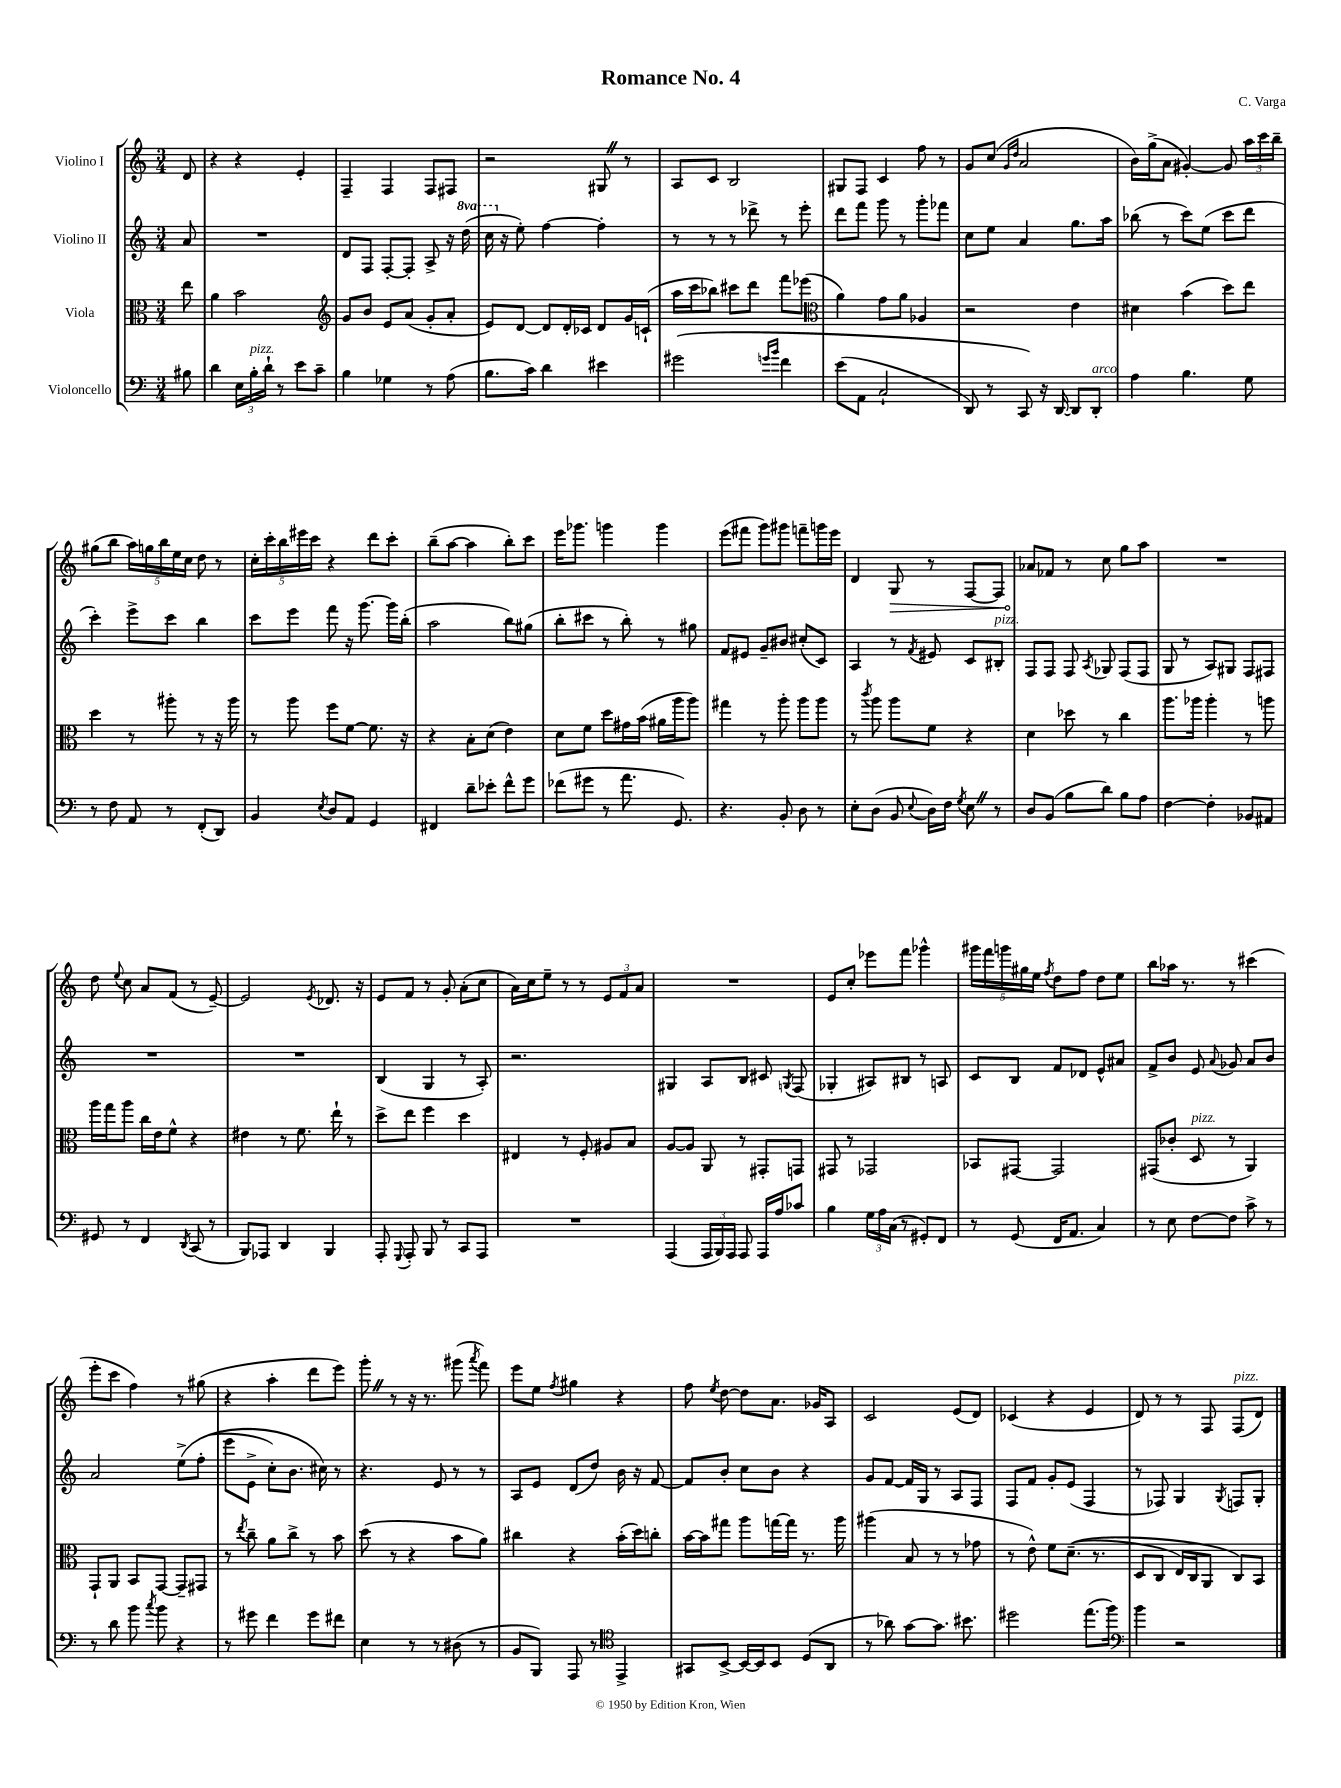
\header { title = "Romance No. 4" composer = "C. Varga" }
<<
\new StaffGroup <<
\new Staff = "s0" \with { instrumentName = "Violino I" } {
    \clef treble \key c \major \numericTimeSignature \time 3/4 \partial 8
    \autoBeamOff d'8 |
    r4 r4 e'4-. |
    f4-- f4 f8[ fis8] |
    r2 gis8 \once \override BreathingSign.text = \markup { \musicglyph "scripts.caesura.straight" } \breathe r8 |
    a8[ c'8] b2 |
    gis8[ f8] c'4 f''8 r8 |
    g'8[ c''8]( \grace { g'16[ d''16] } a'2 |
    b'16[) g''16->( a'8] gis'4~-.) gis'8 \tuplet 3/2 { a''16[ c'''16 b''16]-- } |
    gis''8[( b''8] \tuplet 5/4 { a''16[) g''16 b''16 e''16 c''16] } d''8 r8 |
    \tuplet 5/4 { c''16[-. c'''16-. b''16 eis'''16 c'''16] } r4 d'''8[ c'''8]-. |
    b''8[--( a''8]~ a''4 b''8[-.) c'''8] |
    e'''16[ ges'''8.] g'''4 g'''4 |
    e'''8[( fis'''8] g'''8[) gis'''8] f'''8[-- g'''16 e'''16] |
    d'4 \once \override Hairpin.circled-tip = ##t g8\> r8 f8[~ f8] |
    aes'8[\! fes'8] r8 c''8 g''8[ a''8] |
    R2. |
    d''8 \appoggiatura { e''8 } c''8 a'8[ f'8]( r8 e'8~--) |
    e'2 \acciaccatura { e'8 } des'8. r16 |
    e'8[ f'8] r8 g'8-. a'8[-.( c''8] |
    a'16[) c''16 e''8]-- r8 r8 \tuplet 3/2 { e'8[ f'8 a'8] } |
    R2. |
    e'8[ c''8]-. ees'''8[ f'''8] ges'''4-^ |
    \tuplet 5/4 { gis'''16[ f'''16 g'''16 gis''16 e''16] } \acciaccatura { f''8 } d''8[ f''8] d''8[ e''8] |
    b''8[ aes''16] r8. r8 cis'''4( |
    e'''8[-. c'''8] f''4) r8 gis''8( |
    r4 a''4-. d'''8[ e'''8]) |
    g'''8-. \once \override BreathingSign.text = \markup { \musicglyph "scripts.caesura.straight" } \breathe r8 r16 r8. gis'''8( \acciaccatura { a'''8 } f'''8) |
    e'''8[ e''8] \acciaccatura { f''8 } gis''4 r4 |
    f''8 \acciaccatura { e''8 } d''8~ d''8[ a'8.] ges'16[ a8] |
    c'2 e'8[( d'8]) |
    ces'4( r4 e'4 |
    d'8) r8 r8 f8 f8[^\markup { \italic "pizz." }( d'8]) \bar "|." |
}
\new Staff = "s1" \with { instrumentName = "Violino II" } {
    \clef treble \key c \major \numericTimeSignature \time 3/4 \set Staff.ottavationMarkups = #ottavation-simple-ordinals \partial 8
    \autoBeamOff a'8 |
    R2. |
    d'8[ f8] f8[~-. f8]-. a8-> r16 \ottava #1 d'''16( |
    c'''16 \ottava #0 r16 e''8-.) f''4~ f''4-. |
    r8 r8 r8 des'''8-> r8 e'''8-. |
    d'''8[ f'''8] g'''8 r8 g'''8[-. fes'''8] |
    c''8[ e''8] a'4 g''8.[ a''16] |
    bes''8( r8 c'''8[) e''8]( c'''8[ d'''8] |
    c'''4-.) e'''8[-> c'''8] b''4 |
    c'''8[ e'''8] f'''8 r16 g'''8.~ g'''16[ b''16]-.( |
    a''2 b''8[) gis''8]( |
    b''8[-. cis'''8] r8 b''8-.) r8 gis''8 |
    f'8[ eis'8] g'8[-- bis'8] cis''8[-.( c'8]) |
    a4 r8 \acciaccatura { f'8 } eis'8 c'8[ bis8]-.^\markup { \italic "pizz." } |
    f8[ f8] f8 \acciaccatura { a8 } ges8 f8[( f8] |
    g8 r8 a8[) gis8] f8[ fis8] |
    R2. |
    R2. |
    b4( g4 r8 a8-.) |
    r2. |
    gis4 a8[ b8] cis'8 \acciaccatura { g8 } f8( |
    ges4-. ais8[) bis8] r8 a8 |
    c'8[ b8] f'8[ des'8] e'8[-^ ais'8] |
    f'8[-> b'8] e'8 \appoggiatura { a'8 } ges'8 a'8[ b'8] |
    a'2 e''8[->\( f''8]-.( |
    e'''8[ e'8]-> c''8[-.) b'8.] cis''16\) r8 |
    r4. e'8 r8 r8 |
    a8[ e'8] d'8[( d''8]) b'16 r16 f'8~ |
    f'8[ b'8]-. c''8[ b'8] r4 |
    g'8[ f'8]~ f'16[ g16] r8 a8[ f8] |
    f8[ f'8] g'8[-. e'8]( f4 |
    r8 fes8) g4 \acciaccatura { g8 } f8[ g8]-. \bar "|." |
}
\new Staff = "s2" \with { instrumentName = "Viola" } {
    \clef alto \key c \major \numericTimeSignature \time 3/4 \partial 8
    \autoBeamOff e''8 |
    a'4 b'2 |
    \clef treble g'8[ b'8] e'8[ a'8]( g'8[-. a'8]-. |
    e'8[) d'8]~ d'8[ d'16-. ces'16] d'8[ g'16 c'16]-!( |
    a''16[ c'''16 bes''8]) cis'''8[ d'''8] f'''8[ ees'''8]( |
    \clef alto a'4) g'8[ a'8] aes4 |
    r2 e'4 |
    dis'4 b'4( d''8[) e''8] |
    d''4 r8 ais''8-. r8 r16 ais''16 |
    r8 a''8 f''8[ f'8]~ f'8. r16 |
    r4 b8[-. d'8]( e'4) |
    d'8[ f'8] d''8[ gis'16 b'16]( ais'16[ a''16 a''8]) |
    gis''4 r8 a''8-. a''8[ a''8] |
    r8 \acciaccatura { c'''8 } a''8 a''8[ f'8] r4 |
    d'4 des''8 r8 c''4 |
    a''8.[ aes''16] aes''4-. r8 a''8 |
    a''16[ g''16 a''8] c''16[ e'16 f'8]-^ r4 |
    eis'4 r8 f'8. e''16-! r8 |
    d''8[-> e''8] f''4 d''4 |
    eis4 r8 f8-. ais8[ b8] |
    a8[~ a8] a,8 r8 gis,8[-. g,8] |
    gis,8 r8 ges,2 |
    bes,8[ gis,8]~ gis,2 |
    gis,8[( ces'8]-. d8^\markup { \italic "pizz." } r8 a,4) |
    g,8[-! a,8] b,8[ g,8]~ g,8[-- gis,8] |
    r8 \acciaccatura { e''8 } c''8-- a'8[ c''8]-> r8 b'8 |
    d''8( r8 r4 b'8[ a'8]) |
    cis''4 r4 b'16[-.( d''16) c''8]-. |
    b'16[~ b'16 gis''8] a''8[ g''16~ g''16] r8. a''16 |
    ais''4( b8 r8 r8 ges'8 |
    r8 e'8-^) f'8[ d'8.]--(\( r8. |
    d8[ c8] e16[) c16 a,8] c8[\) b,8] \bar "|." |
}
\new Staff = "s3" \with { instrumentName = "Violoncello" } {
    \clef bass \key c \major \numericTimeSignature \time 3/4 \partial 8
    \autoBeamOff bis8 |
    d'4 \tuplet 3/2 { e16[ b16-.^\markup { \italic "pizz." } d'16]-! } r8 e'8[ c'8]-- |
    b4 ges4 r8 a8( |
    b8.[ c'16]) d'4 eis'4 |
    gis'2\( \grace { g'16[ b'16] } f'4 |
    e'8[( a,8] c2-! |
    d,8) r8 c,8\) r16 d,16~ d,8[ d,8]-.^\markup { \italic "arco" } |
    a4 b4. g8 |
    r8 f8 a,8 r8 f,8[-.( d,8]) |
    b,4 \acciaccatura { e8 } d8[ a,8] g,4 |
    fis,4 d'8[-- ees'8]-. f'8[-^ g'8] |
    fes'8[( gis'8] r8 a'8. g,8.) |
    r4. b,8-. d8 r8 |
    e8[-. d8]( b,8 \appoggiatura { e8 } d16[) f16] \acciaccatura { g8 } e8 \once \override BreathingSign.text = \markup { \musicglyph "scripts.caesura.straight" } \breathe r8 |
    d8[ b,8]( b8[ d'8]) b8[ a8] |
    f4~ f4-. bes,8[ ais,8] |
    gis,8 r8 f,4 \acciaccatura { d,8 } c,8( r8 |
    b,,8[) aes,,8] d,4 b,,4 |
    a,,8-. \appoggiatura { g,,8 } a,,8-. b,,8 r8 c,8[ a,,8] |
    R2. |
    a,,4( \tuplet 3/2 { a,,16[ b,,16) a,,16] } a,,8 a,,16[ a16 ces'8] |
    b4 \tuplet 3/2 { g16[ a16 c16]( } r8 gis,8[-.) f,8] |
    r8 g,8( f,16[ a,8.] c4) |
    r8 e8 f8[~ f8] c'8-> r8 |
    r8 d'8 b'8 \acciaccatura { c''8 } b'8 r4 |
    r8 gis'8 f'4 gis'8[ fis'8] |
    e4 r8 r8 dis8( r8 |
    b,8[ b,,8]) a,,8 r8 \clef tenor e,4-> |
    gis,8[ b,8]~-> b,16[~ b,16 b,8] d8[( a,8] |
    r8 aes'8) g'8[~ g'8.] bis'8. |
    dis''2 e''8.[( f''16]) |
    \clef bass b'4 r2 \bar "|." |
}
>>
>>
\layout { \context { \Score \remove "Bar_number_engraver" } }
